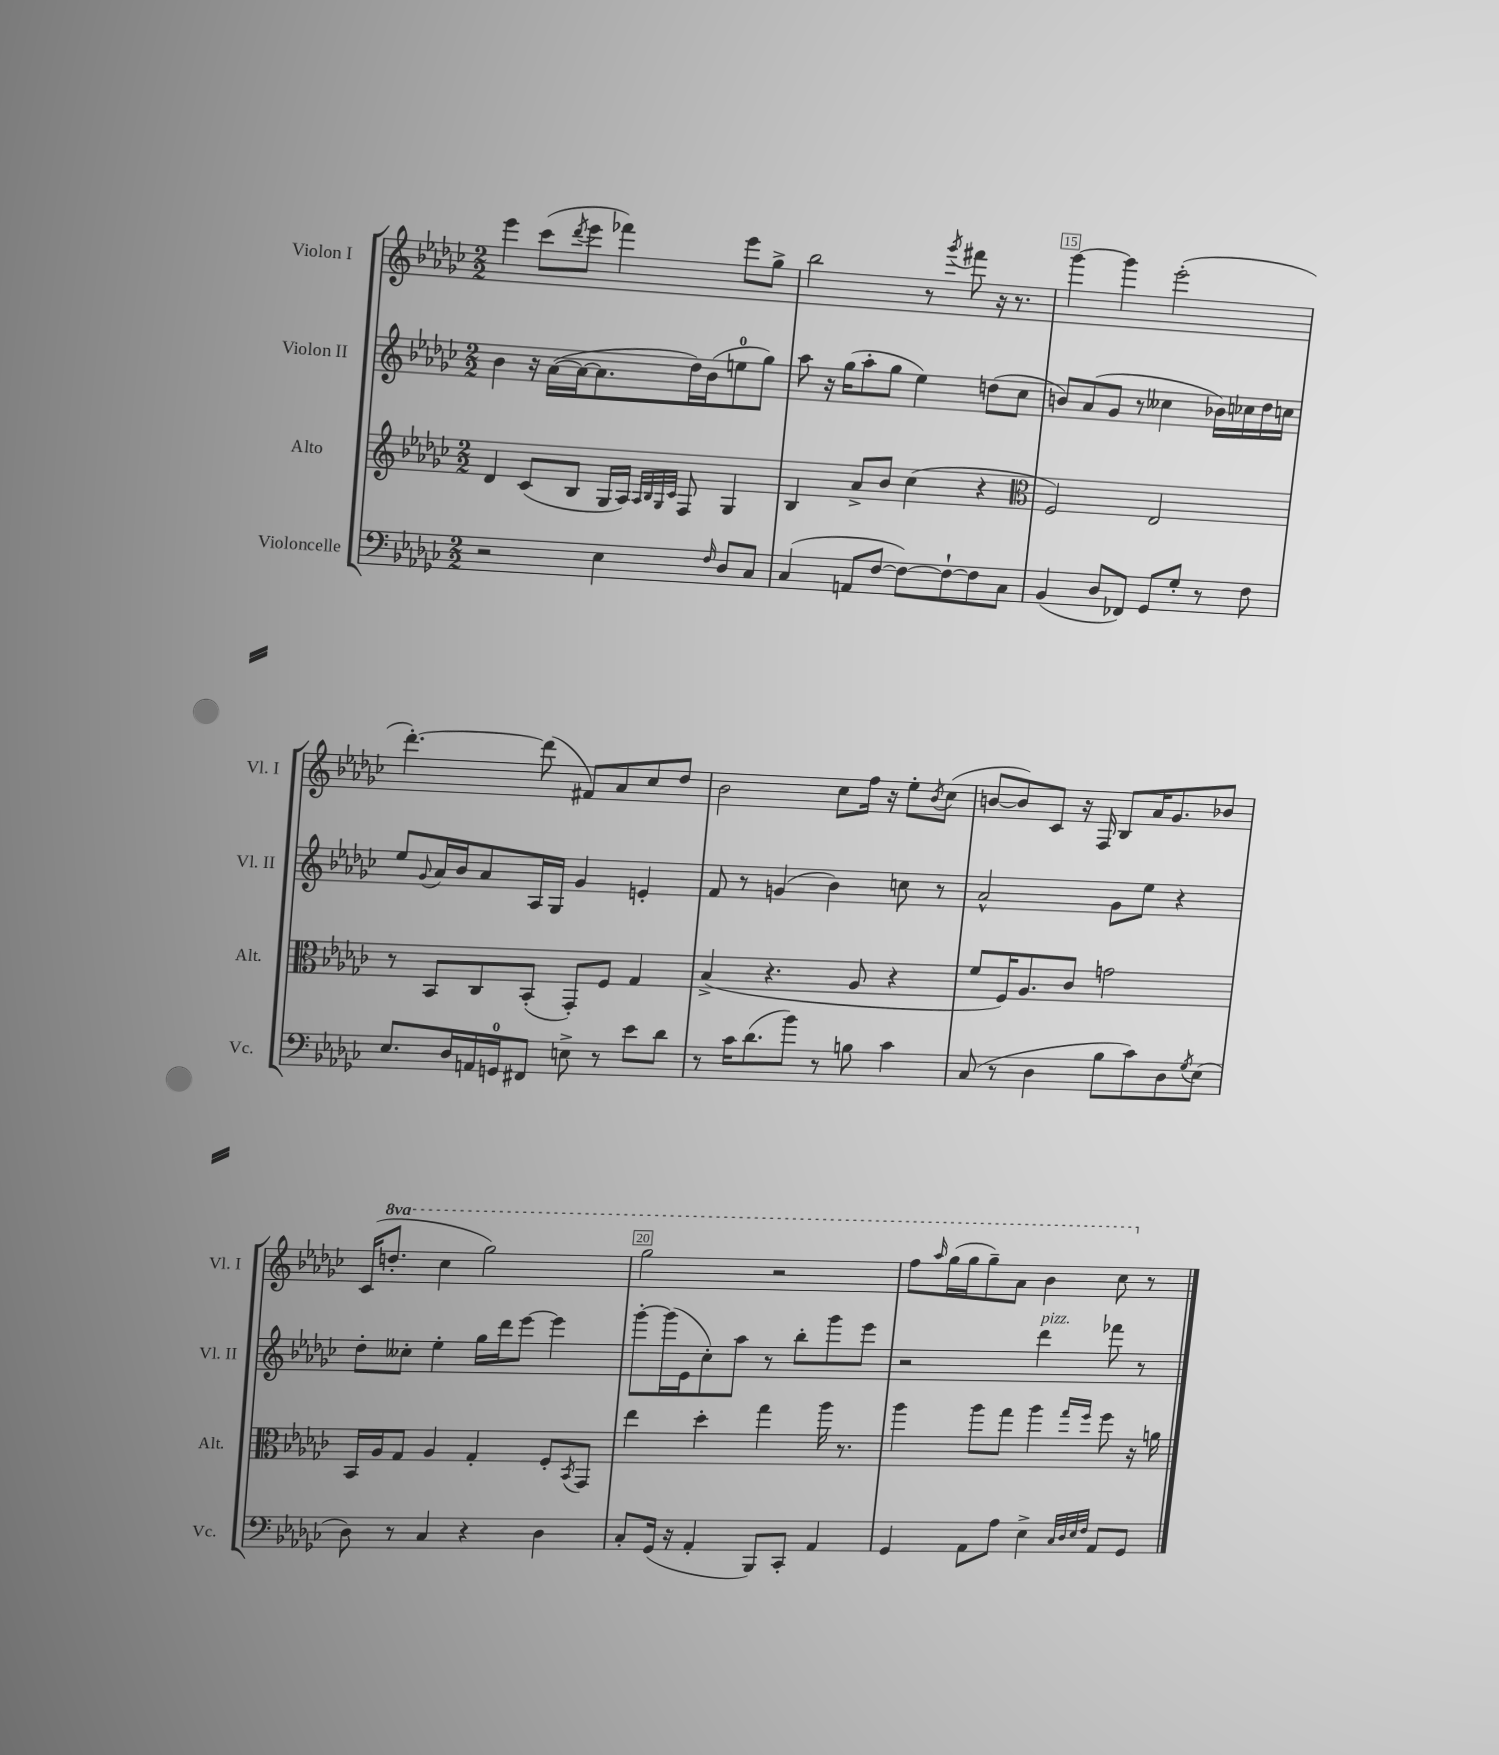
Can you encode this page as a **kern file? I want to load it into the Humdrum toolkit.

**kern	**kern	**kern	**kern
*part4	*part3	*part2	*part1
*staff4	*staff3	*staff2	*staff1
*I"Violoncelle	*I"Alto	*I"Violon II	*I"Violon I
*I'Vc.	*I'Alt.	*I'Vl. II	*I'Vl. I
*clefF4	*clefG2	*clefG2	*clefG2
*k[b-e-a-d-g-c-]	*k[b-e-a-d-g-c-]	*k[b-e-a-d-g-c-]	*k[b-e-a-d-g-c-]
*M2/2	*M2/2	*M2/2	*M2/2
=13	=13	=13	=13
2r	4d-/	4b-\	4eee-\
.	(8c-/L	16r	(8ccc-\L
.	.	([16a-\LL	.
.	.	.	8qddd-/
.	8B-/J	16a-\J_	8eee-\J
.	.	8.a-\]	.
4E-\	16G-/LL	.	4fff-X\)
.	16A-/JJ)	.	.
.	32qqA-/LLL	.	.
.	32qqB-/	.	.
.	32qqG-/	.	.
.	32qqc-/JJJ	.	.
.	8F/	16dd-\L)	.
.	.	(16b-\J	.
16qqF/	.	.	.
8D-/L	4G-/	8een\	8eee-\L
8C-/J	.	8gg-\J)	8gg-^\J
=14	=14	=14	=14
(4C-/	4B-/	8aa-\	2bb-\
.	.	16r	.
.	.	(16gg-\KL	.
8AAn/L	8a-^/L	8aa-'\	.
[8F/J	8b-/J	8gg-\J	.
8F\L_)	(4cc-\	4ee-\)	8r
.	.	.	8qggg-/
8F`\_	.	.	8fff#X\
8F\]	4r	(8ddn\L	16r
.	.	.	8.r
8C-\J	.	8cc-\J	.
=15	=15	=15	=15
*	*clefC3	*	*
(4BB-/	2F/)	8bn/L)	[4ggg-\
.	.	(8a-/	.
8D-/L	.	8g-/J	4ggg-\]
8FF-X/J)	.	8r	.
8GG-/L	2E-/	4cc--X\	(2eee-'\
8G-'/J	.	.	.
8r	.	16b-X\LL)	.
.	.	16cc-X\	.
8F\	.	16dd-\	.
.	.	16ccn\JJ	.
!!LO:LB:g=z
=16	=16	=16	=16
8.E-/L	8r	8ee-/L	[4.ddd-'\)
.	.	8qqg-/	.
.	8BB-/L	16a-/L	.
16D-/L	.	16b-/J	.
16AAn/	8C-/	8a-/	.
16GGn/J	.	.	.
8FF#X/J	(8BB-'/J	16A-/L	(8ddd-\]
.	.	16G-/JJ	.
8En^\	8GG-'/L)	4g-/	8f#X/L)
8r	8F/J	.	8a-/
8e-\L	4G-/	4en'/	8cc-/
8d-\J	.	.	8dd-/J
=17	=17	=17	=17
8r	(4B-^/	8f/	2b-\
16c-\KL	.	8r	.
(8.d-\	.	.	.
.	4.r	(4gn/	.
8b-\J)	.	.	.
8r	.	4b-\)	8cc-\L
8Bn\	8A-/	.	16ff\Jk
.	.	.	16r
4c-\	4r	8ccn\	8ee-'\L
.	.	.	8qb-/
.	.	8r	(8cc-\J
=18	=18	=18	=18
(8C-/	8f/L	2a-^^/	[8bn/L
8r	16F/K)	.	8b/])
.	8.A-/	.	.
4D-\	.	.	8c-/J
.	8c-/J	.	16r
.	.	.	16F/
8B-\L	2gn\	8g-\L	8B-/L
8c-\)	.	8ee-\J	16a-/K
.	.	.	8.g-/
8D-\	.	4r	.
8qG-/	.	.	.
(8E-\J	.	.	8b-X/J
!!LO:LB:g=z
=19	=19	=19	=19
8D-\)	16BB-/LL	8dd-'\L	(16c-/KL
*	*	*	*8va
.	16A-/J	.	8.dddn'/J
8r	8G-/J	8cc--X'\J	.
4C-/	4A-/	4ee-'\	4ccc-\
4r	4G-'/	16gg-\LL	2ggg-\)
.	.	16ddd-\J	.
.	.	[8eee-\J	.
4D-\	8F'/L	4eee-\]	.
.	8qBB-/	.	.
.	8GG-/J	.	.
=20	=20	=20	=20
8C-'/L	4ee-\	[8ggg-'\L	2ggg-\
(16GG-/Jk	.	(16ggg-\L]	.
16r	.	16e-\J	.
4AA-'/	4dd-'\	8cc-'\)	.
.	.	8aa-\J	.
8BBB-/L)	4gg-\	8r	2r
8CC-'/J	.	8bb-'\L	.
4AA-/	16aa-\	8ggg-\	.
.	8.r	.	.
.	.	8eee-\J	.
=21	=21	=21	=21
4GG-/	4aa-\	2r	8fff\L
.	.	.	16qqaaa-/
.	.	.	(16ggg-\L
.	.	.	16ggg-\J
8AA-\L	8aa-\L	.	8ggg-~\)
8A-\J	8gg-\J	.	8aa-\J
!	!	!LO:TX:a:i:t=pizz.	!
4E-^\	4aa-\	4ddd-\	4bb-\
32qqC-/LLL	.	.	.
32qqD-/	.	.	.
32qqE-/	16qqgg-/LL	.	.
32qqF/JJJ	16qqff/JJ	.	.
8AA-/L	8ff\	8fff-X\	8ccc-\
*	*	*	*X8va
8GG-/J	16r	8r	8r
.	16an\	.	.
==	==	==	==
*-	*-	*-	*-
